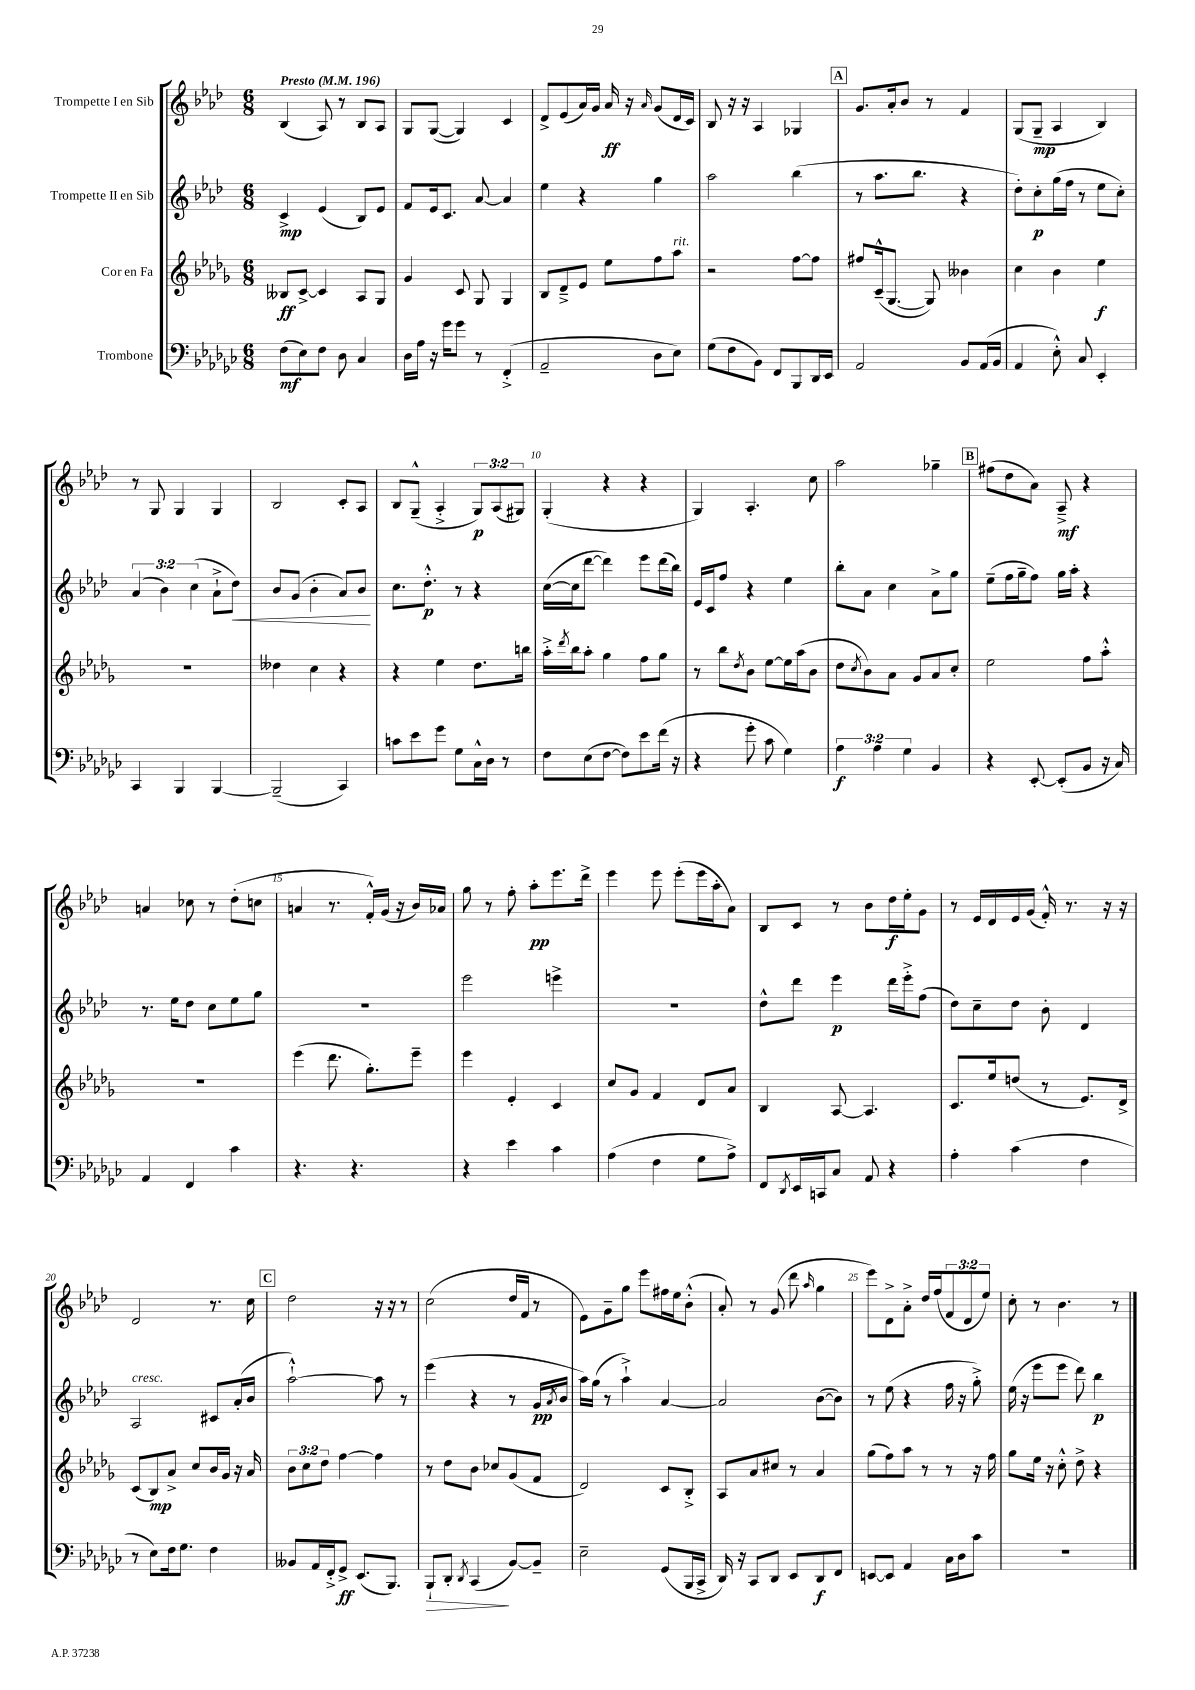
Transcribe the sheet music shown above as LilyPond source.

<<
\new StaffGroup <<
\new Staff = "s0" \with { instrumentName = "Trompette I en Sib" } {
    \clef treble \key aes \major \numericTimeSignature \time 6/8 \override Staff.TupletNumber.text = #tuplet-number::calc-fraction-text \tempo "Presto" 4 = 196
    bes4( aes8) r8 bes8 aes8 |
    g8 g8~( g4) c'4 |
    des'8-> ees'8( aes'16) g'16 aes'16\ff r16 \grace { aes'16 } g'8( des'16 c'16) |
    bes8 r16 r16 aes4 ges4 |
    \mark \markup { \box "A" } g'8. aes'16-. bes'8 r8 f'4 |
    g8( g8--\mp aes4 bes4) |
    r8 g8 g4 g4 |
    bes2 c'8-. aes8 |
    bes8 g8---^( aes4-.-> \tuplet 3/2 { g8\p) aes8( gis8) } |
    g4-.( r4 r4 |
    g4) aes4.-. c''8 |
    aes''2 ges''4-- |
    \mark \markup { \box "B" } fis''8( des''8 aes'8) aes8--->\mf r4 |
    a'4 ces''8 r8 des''8-.( c''8 |
    a'4 r8. f'16-.-^) g'16( r16 bes'16) aes'16 |
    g''8 r8 f''8-. aes''8-.\pp ees'''8. des'''16-> |
    ees'''4 ees'''8 ees'''8-.( ees'''16 aes''16-. aes'8) |
    bes8 c'8 r8 bes'8 des''16\f ees''16-. g'8 |
    r8 ees'16 des'16 ees'16 g'16( f'16-.-^) r8. r16 r16 |
    des'2 r8. c''16 |
    \mark \markup { \box "C" } des''2 r16 r16 r8 |
    c''2( des''16 f'16 r8 |
    ees'8) g'8-- g''8 ees'''8 fis''16 ees''16 bes'8-.-^( |
    aes'8-.) r8 g'8( des'''8 \grace { aes''16 } g''4 |
    ees'''8) des'8-> aes'8-.-> des''16 f''16( \tuplet 3/2 { f'8 des'8 ees''8) } |
    c''8-. r8 bes'4. r8 \bar "|." |
}
\new Staff = "s1" \with { instrumentName = "Trompette II en Sib" } {
    \clef treble \key aes \major \numericTimeSignature \time 6/8 \override Staff.TupletNumber.text = #tuplet-number::calc-fraction-text
    c'4->\mp ees'4( bes8) ees'8 |
    f'8 ees'16 c'8. aes'8~ aes'4 |
    ees''4 r4 g''4 |
    aes''2 bes''4( |
    \mark \markup { \box "A" } r8 aes''8. bes''8. r4 |
    des''8-.) c''8-.\p g''16( f''16 r8 ees''8 c''8-.) |
    \tuplet 3/2 { aes'4( bes'4) c''4( } aes'8-!-> des''8\<) |
    bes'8 g'8( bes'4-. aes'8) bes'8\! |
    c''8. des''8.-.-^\p r8 r4 |
    c''16~( c''16 des'''8~ des'''4) ees'''8 des'''16( bes''16) |
    ees'16 c'16 f''8 r4 ees''4 |
    bes''8-. aes'8 c''4 aes'8-> g''8 |
    \mark \markup { \box "B" } ees''8--( f''16 g''16-- f''8) g''16 aes''16-. r4 |
    r8. ees''16 des''8 c''8 ees''8 g''8 |
    R2. |
    ees'''2 e'''4-> |
    R2. |
    des''8-^ des'''8 ees'''4\p des'''16 ees'''16-.-> f''8( |
    des''8) c''8-- des''8 bes'8-. des'4 |
    aes2^\markup { \italic "cresc." } cis'8 aes'16-.( bes'16 |
    \mark \markup { \box "C" } aes''2~-!-^) aes''8 r8 |
    ees'''4( r4 r8 g'16\pp \acciaccatura { aes'8 } bes'16 |
    aes''16) g''16( r8 aes''4-!->) aes'4~ |
    aes'2 bes'8~( bes'8) |
    r8 ees''8( r4 f''16 r16 g''8-.->) |
    ees''16( r16 ees'''8 ees'''8 des'''8) bes''4\p \bar "|." |
}
\new Staff = "s2" \with { instrumentName = "Cor en Fa" } {
    \clef treble \key des \major \numericTimeSignature \time 6/8 \override Staff.TupletNumber.text = #tuplet-number::calc-fraction-text
    beses8\ff c'8~-> c'4 aes8 ges8 |
    ges'4 c'8 ges8 ges4 |
    bes8 des'8---> ees'8 ees''8 f''8 aes''8^\markup { \italic "rit." } |
    r2 f''8~ f''8 |
    \mark \markup { \box "A" } fis''8 c'16---^( ges8.~ ges8) beses'4 |
    c''4 bes'4 ees''4\f |
    R2. |
    deses''4 c''4 r4 |
    r4 ees''4 des''8. b''16 |
    aes''16-.-> \acciaccatura { des'''8 } bes''16 aes''8-. ges''4 f''8 ges''8 |
    r8 bes''8 \acciaccatura { des''8 } bes'8 ees''8~ ees''16 aes''16( bes'8 |
    des''8 \acciaccatura { c''8 } bes'8) aes'8 ges'8 aes'8 c''8-. |
    \mark \markup { \box "B" } ees''2 f''8 aes''8-.-^ |
    R2. |
    ees'''4( des'''8. ges''8.-.) ees'''8-- |
    ees'''4 ees'4-. c'4 |
    c''8 ges'8 f'4 des'8 aes'8 |
    bes4 aes8~ aes4. |
    c'8. ees''16 d''8( r8 ees'8.) des'16-> |
    c'8( bes8\mp) aes'8-> c''8 bes'16 ges'16 r16 aes'16 |
    \mark \markup { \box "C" } \tuplet 3/2 { bes'8 c''8 des''8 } f''4~ f''4 |
    r8 des''8 bes'8 ces''8 ges'8( f'8 |
    des'2) c'8 bes8-.-> |
    aes8 aes'8 cis''8 r8 aes'4 |
    ges''8( f''8) aes''8 r8 r8 r16 f''16 |
    ges''8 ees''16 r16 c''8-.-^ des''8-> r4 \bar "|." |
}
\new Staff = "s3" \with { instrumentName = "Trombone" } {
    \clef bass \key ges \major \numericTimeSignature \time 6/8 \override Staff.TupletNumber.text = #tuplet-number::calc-fraction-text
    f8\mf( ees8) f8 des8 ces4 |
    des16 aes16 r16 ges'16 ges'8 r8 f,4-.->( |
    aes,2-- des8 ees8) |
    ges8( f8 bes,8) f,8 bes,,8 des,16 ees,16 |
    \mark \markup { \box "A" } aes,2 bes,8 aes,16( bes,16 |
    aes,4 ees8-.-^) ces8 ees,4-. |
    ces,4 bes,,4 bes,,4~ |
    bes,,2--( ces,4) |
    c'8 ees'8 ges'8 ges8 ces16-^ des16 r8 |
    f8 ees8( f8~ f8) ees'8 f'16( r16 |
    r4 ges'8-. ces'8 ges4) |
    \tuplet 3/2 { aes4\f aes4 ges4 } bes,4 |
    \mark \markup { \box "B" } r4 ees,8~-. ees,8-.( bes,8 r16 ces16) |
    aes,4 f,4 ces'4 |
    r4. r4. |
    r4 ees'4 ces'4 |
    aes4( f4 ges8 aes8->) |
    f,8 \acciaccatura { des,8 } ees,16 c,16 ces8 aes,8 r4 |
    aes4-. ces'4( f4 |
    r8 ees8) f16 ges8. f4 |
    \mark \markup { \box "C" } beses,8 aes,16 f,16-.-> ges,8->\ff ees,8.( bes,,8.) |
    bes,,8-!\> des,8-. \acciaccatura { des,8 } ces,4\!( bes,8~) bes,8-- |
    ees2-- ges,8( bes,,16 ces,16-> |
    des,16) r16 ces,8 des,8 ees,8 des,8\f f,8 |
    e,8~ e,8 aes,4 ces16 des16 ces'8 |
    R2. \bar "|." |
}
>>
>>
\layout { \context { \Score \override BarNumber.break-visibility = ##(#f #t #t) barNumberVisibility = #(every-nth-bar-number-visible 5) } }
